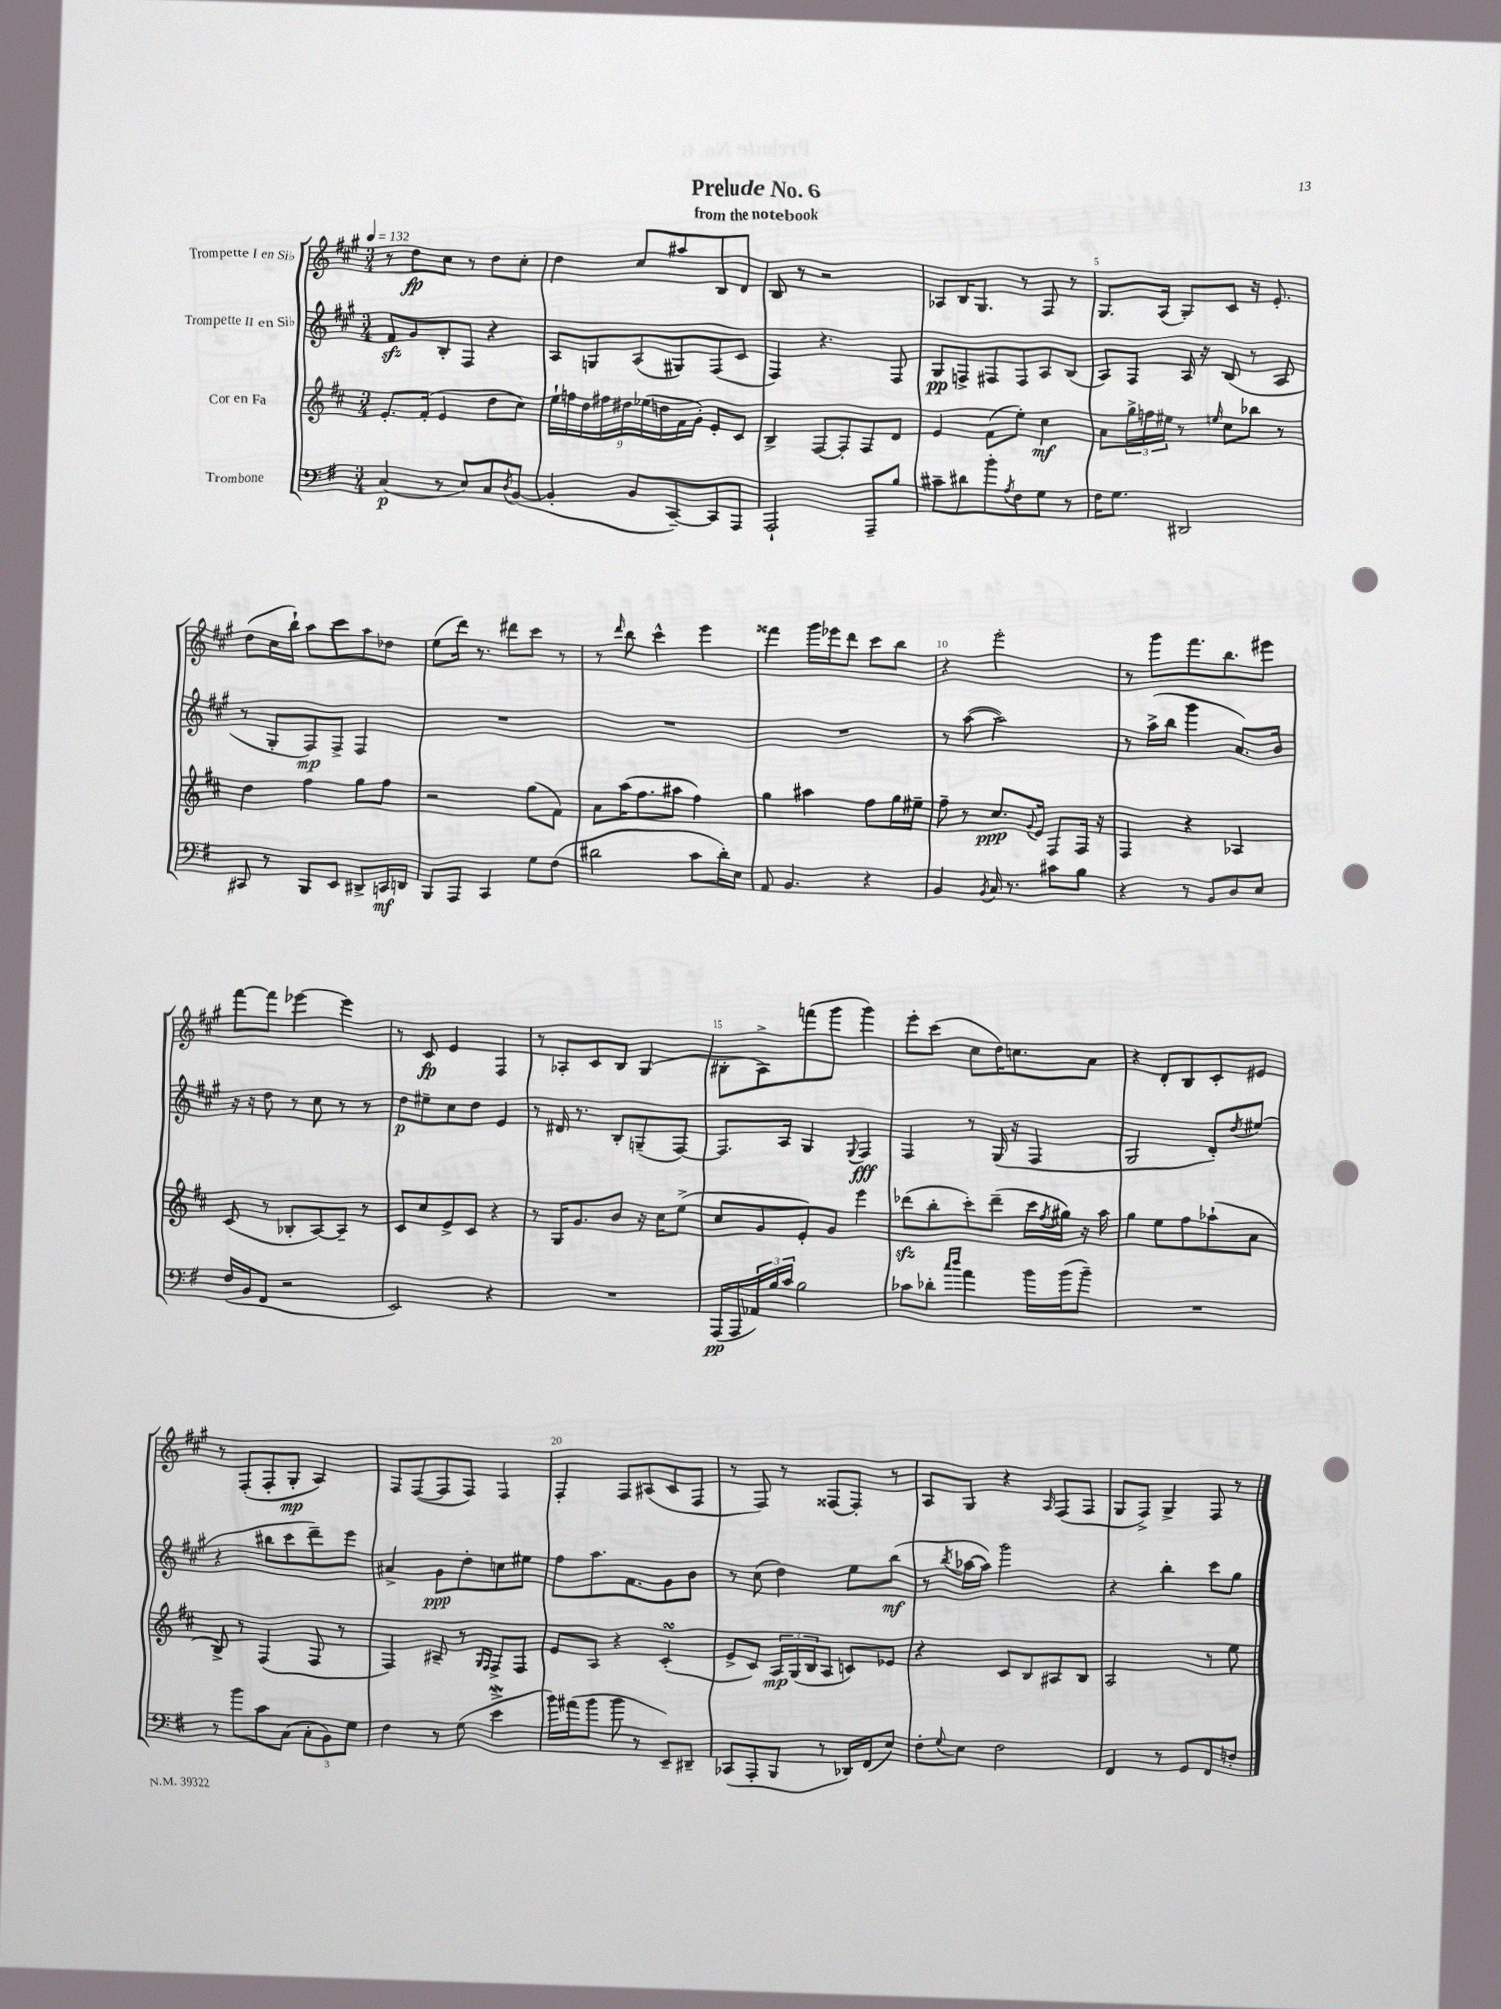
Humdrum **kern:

**kern	**dynam	**kern	**dynam	**kern	**dynam	**kern	**dynam
*part4	*part4	*part3	*part3	*part2	*part2	*part1	*part1
*staff4	*staff4	*staff3	*staff3	*staff2	*staff2	*staff1	*staff1
*I"Trombone	*	*I"Cor en Fa	*	*I"Trompette II en Si♭	*	*I"Trompette I en Si♭	*
*clefF4	*	*clefG2	*	*clefG2	*	*clefG2	*
*k[f#]	*	*k[f#c#]	*	*k[f#c#g#]	*	*k[f#c#g#]	*
*M3/4	*	*M3/4	*	*M3/4	*	*M3/4	*
*MM132	*	*MM132	*	*MM132	*	*MM132	*
=1	=1	=1	=1	=1	=1	=1	=1
(4C/	p	8.e'/L	.	8f#zz/L	.	8r	.
.	.	.	.	8g#/	.	8dd\L	fp
.	.	(16f#'/Jk	.	.	.	.	.
8r	.	4e/	.	8B'/	.	8cc#\J	.
8E/L)	.	.	.	8F#/J	.	8r	.
8C/	.	8dd\L	.	4r	.	8dd\L	.
8qD/	.	.	.	.	.	.	.
([8BB/J	.	8cc#\J)	.	.	.	8cc#'\J	.
=2	=2	=2	=2	=2	=2	=2	=2
4BB'/]	.	18ee`\LL	.	8A/L	.	4dd\	.
.	.	18ffn\	.	.	.	.	.
.	.	18dd\	.	.	.	.	.
.	.	.	.	8Gn/	.	.	.
.	.	18ff#X\	.	.	.	.	.
.	.	18dd#X\	.	.	.	.	.
8BB/L	.	.	.	(8A/	.	8cc#/L	.
.	.	(18ee-X\	.	.	.	.	.
.	.	18ddn\	.	.	.	.	.
[8CC~/)	.	.	.	8G#X/)	.	8aa#X/	.
.	.	18f#\	.	.	.	.	.
.	.	18g'\JJ)	.	.	.	.	.
8CC/]	.	8e'/L	.	(8F#/	.	8B/	.
8AAA/J	.	8c#/J	.	8c#/J	.	8d/J	.
=3	=3	=3	=3	=3	=3	=3	=3
2AAA`/	.	4B^/	.	4F#/)	.	8B/	.
.	.	.	.	.	.	8r	.
.	.	[8F#/L	.	4.r	.	2r	.
.	.	8F#'/]	.	.	.	.	.
8AAA~/L	.	8F#/	.	.	.	.	.
8B/J	.	8d/J	.	8F#/	.	.	.
=4	=4	=4	=4	=4	=4	=4	=4
8c#X~\L	.	4e/	.	8G#/L	pp	8A-X/L	.
8d#X\	.	.	.	8Fn^/	.	16B/K	.
.	.	.	.	.	.	8.G#/J	.
8b'\	.	(8f#\L	.	8F#X/	.	.	.
8qA/	.	.	.	.	.	.	.
8F#\	.	8ee'\J)	.	8F#/	.	8r	.
8G\J	.	4cc#\	mf	8A/	.	8F#/	.
8r	.	.	.	(8B/J	.	8r	.
=5	=5	=5	=5	=5	=5	=5	=5
16F#\KL	.	8a\L	.	8A/L)	.	8.G#/L	.
8.G\J	.	.	.	.	.	.	.
.	.	24gg^\L	.	8F#/J	.	.	.
.	.	24ffn\	.	.	.	.	.
.	.	.	.	.	.	(16A/Jk	.
.	.	24ee#X\JJ	.	.	.	.	.
2DD#X/	.	8r	.	16A/	.	8G#'/L)	.
.	.	.	.	16r	.	.	.
.	.	16qqeen/	.	.	.	.	.
.	.	8cc#\L	.	(8B/	.	8c#/J	.
.	.	8bb-X\J	.	8r	.	16r	.
.	.	.	.	.	.	8.e'/	.
.	.	8r	.	8A/	.	.	.
!!LO:LB:g=z
=6	=6	=6	=6	=6	=6	=6	=6
8CC#X/	.	4dd\	.	8r	.	(8dd\L	.
8r	.	.	.	8G#'/L	.	16cc#\L	.
.	.	.	.	.	.	16bb`\JJ)	.
8BBB/L	.	4ff#\	.	8F#/)	mp	8aa\L	.
8EE/J	.	.	.	8F#^/J	.	8ccc#\	.
8DD#X^/L	.	8gg\L	.	4F#/	.	8aa\	.
16CCn/L	mf	8ff#\J	.	.	.	8dd-X\J	.
16DDn/JJ	.	.	.	.	.	.	.
=7	=7	=7	=7	=7	=7	=7	=7
8BBB/L	.	2r	.	2.r	.	(8ee\L	.
8AAA/J	.	.	.	.	.	16ddd\Jk)	.
.	.	.	.	.	.	8.r	.
4CC/	.	.	.	.	.	.	.
.	.	.	.	.	.	8ddd#X\L	.
8G\L	.	(8gg\L	.	.	.	8ccc#\J	.
(8F#\J	.	8f#\J)	.	.	.	8r	.
=8	=8	=8	=8	=8	=8	=8	=8
2d#X\	.	8a\L	.	2.r	.	8r	.
.	.	.	.	.	.	16qqddd/	.
.	.	(16aa\K	.	.	.	8bb\	.
.	.	8.ff#\	.	.	.	.	.
.	.	.	.	.	.	4ccc#^^\	.
.	.	8aa#X\J	.	.	.	.	.
8c\L	.	4ff#\)	.	.	.	4eee\	.
16d#'\L)	.	.	.	.	.	.	.
16E\JJ	.	.	.	.	.	.	.
=9	=9	=9	=9	=9	=9	=9	=9
8AA/	.	4gg\	.	2.r	.	4fff##X\	.
4.BB/	.	.	.	.	.	.	.
.	.	4aa#X\	.	.	.	16ggg#\LL	.
.	.	.	.	.	.	16eee-X\J	.
.	.	.	.	.	.	8ddd\J	.
4r	.	8ff#\L	.	.	.	8ccc#\L	.
.	.	16gg\L	.	.	.	8bb\J	.
.	.	16ee#X~\JJ	.	.	.	.	.
=10	=10	=10	=10	=10	=10	=10	=10
4BB/	.	8ff#~\	.	8r	.	4r	.
.	.	8r	.	([8aa\	.	.	.
8qBB/	.	.	.	.	.	.	.
16C/	.	8.cc#/L	ppp	2aa\])	.	2eee'\	.
8.r	.	.	.	.	.	.	.
.	.	8qqg/	.	.	.	.	.
.	.	16e/Jk	.	.	.	.	.
8c#X\L	.	8F#/L	.	.	.	.	.
8B\J	.	16F#/Jk	.	.	.	.	.
.	.	16r	.	.	.	.	.
=11	=11	=11	=11	=11	=11	=11	=11
4r	.	4F#/	.	8r	.	8r	.
.	.	.	.	(16aa^\LL	.	8ggg#\L	.
.	.	.	.	16bb\JJ	.	.	.
8r	.	4r	.	4ggg#\	.	8.fff#\	.
8BB/L	.	.	.	.	.	.	.
.	.	.	.	.	.	8.bb\	.
8D/	.	4A-X/	.	8.a/L)	.	.	.
8E/J	.	.	.	.	.	8eee#X\J	.
.	.	.	.	16b/Jk	.	.	.
!!LO:LB:g=z
=12	=12	=12	=12	=12	=12	=12	=12
(16F#/LL	.	(8c#/	.	16r	.	[8fff#\L	.
16BB/J	.	.	.	16r	.	.	.
8FF#/J	.	8r	.	8dd\	.	8fff#\J]	.
2r	.	8B-X'/L	.	8r	.	[4eee-X\	.
.	.	[8A/)	.	8cc#\	.	.	.
.	.	8A~/J]	.	8r	.	4eee-\]	.
.	.	8r	.	8r	.	.	.
=13	=13	=13	=13	=13	=13	=13	=13
2EE/)	.	8c#/L	.	8dd\L	p	8r	.
.	.	8cc#/	.	8ee#X~\	.	8c#/	fp
.	.	8e^/	.	8cc#\	.	4e/	.
.	.	8c#/J	.	8dd\J	.	.	.
4r	.	4r	.	4e/	.	4F#/	.
=14	=14	=14	=14	=14	=14	=14	=14
2.r	.	8r	.	8r	.	8r	.
.	.	16G/KL	.	16d#X/	.	8A-X'/L	.
.	.	8.g/	.	8.r	.	.	.
.	.	.	.	.	.	8c#/	.
.	.	8b/J	.	8B'/L	.	8B/J	.
.	.	16r	.	(8Gn~/	.	(4G#/	.
.	.	16cc#\KL	.	.	.	.	.
.	.	(8ee^\J	.	[8F#/J)	.	.	.
=15	=15	=15	=15	=15	=15	=15	=15
(16AAA/LL	pp	8cc#/L	.	8.F#/L]	.	8B#X'\L	.
16AAA/	.	.	.	.	.	.	.
24AA-X/)	.	8g/	.	.	.	8A^\)	.
24B/	.	.	.	.	.	.	.
.	.	.	.	16A/Jk	.	.	.
24c/JJ	.	.	.	.	.	.	.
2B\	.	8e'/)	.	4G#/	.	(8fffn\	.
.	.	8g/J	.	.	.	8ggg#\J	.
.	.	.	.	8qqG#/	.	.	.
.	.	4eee\	.	4F#/	fff	4ggg#\)	.
=16	=16	=16	=16	=16	=16	=16	=16
8c-X\L	.	(8ddd-Xzz\L	.	4F#/	.	8eee'\L	.
8d-X'\J	.	8bb'\	.	.	.	(8ccc#\J	.
16qqcc/LL	.	.	.	.	.	.	.
16qqdd/JJ	.	.	.	.	.	.	.
4a\	.	8ccc#'\)	.	8r	.	8cc#\L	.
.	.	(8ddd-~\J	.	(16G#/	.	16dd\K)	.
.	.	.	.	16r	.	8.ccn\	.
16b\LL	.	16ccc#\LL	.	4F#/	.	.	.
.	.	8qff#/	.	.	.	.	.
(16b\J	.	16gg#X\JJ)	.	.	.	.	.
8b~\J)	.	16r	.	.	.	8a\J	.
.	.	16aa\	.	.	.	.	.
=17	=17	=17	=17	=17	=17	=17	=17
2.r	.	4gg\	.	2G#/	.	4r	.
.	.	8ee\L	.	.	.	8d'/L	.
.	.	8ff#\	.	.	.	8B/	.
.	.	(8aa-X`\	.	8d'/L)	.	8c#'/	.
.	.	.	.	8qdd/	.	.	.
.	.	8a\J	.	(8ee#X/J	.	8e#X/J	.
!!LO:LB:g=z
=18	=18	=18	=18	=18	=18	=18	=18
8r	.	8B^/)	.	4r	.	8r	.
8b\L	.	8r	.	.	.	(8F#'/L	.
8c\	.	(4F#/	.	8bb#X\L	.	8F#'/	.
(8C\J	.	.	.	8ccc#\	.	8G#'/J	mp
12C'\L	.	8F#/	.	8ddd~\)	.	4A/)	.
12BB\)	.	.	.	.	.	.	.
.	.	8r	.	8eee\J	.	.	.
12G\J	.	.	.	.	.	.	.
=19	=19	=19	=19	=19	=19	=19	=19
4F#\	.	4F#/)	.	4a#X^/	.	8F#/L	.
.	.	.	.	.	.	([8F#/	.
8r	.	8A#X~/	.	8g#\L	ppp	8F#/]	.
(8G\	.	8r	.	8dd'\	.	8F#/J)	.
.	.	16qqG/LL	.	.	.	.	.
.	.	16qqF#/JJ	.	.	.	.	.
4eW^\	.	8F#^/L	.	8ccn\	.	4F#/	.
.	.	8F#/J	.	8ee#X\J	.	.	.
=20	=20	=20	=20	=20	=20	=20	=20
16b\LL)	.	8e/L	.	8ff#\L	.	4F#'/	.
(16a#X\J	.	.	.	.	.	.	.
8b\J	.	8A/J	.	8.aa\	.	.	.
8b\	.	4r	.	.	.	8F#/L	.
.	.	.	.	8.f#\	.	.	.
8r	.	.	.	.	.	(8A#X/	.
8EE~/L)	.	(4c#sSsS'/	.	8g#\	.	8c#/	.
8DD#X~/J	.	.	.	8b\J	.	8F#/J	.
=21	=21	=21	=21	=21	=21	=21	=21
(8CC-X/L	.	8e^/L	.	8r	.	8r	.
8AAA'/	.	8c#/J)	.	(8cc#\	.	8F#/)	.
8BBB/J	.	24A/LL	mp	4dd\)	.	8r	.
.	.	(24G/	.	.	.	.	.
.	.	24B/J	.	.	.	.	.
8r	.	8A/J	.	.	.	[8F##X/L	.
16DD-X/LL)	.	8cn/L)	.	8ee\L	.	8F##'/J]	.
(16FF#/J	.	.	.	.	.	.	.
8E/J)	.	8e-X/J	.	(8bb\J	mf	8r	.
=22	=22	=22	=22	=22	=22	=22	=22
8F#'\L	.	4r	.	8r	.	8A/L	.
8qqG/	.	.	.	8qbb/	.	.	.
8E\J	.	.	.	[16aa-X\LL	.	8G#/J	.
.	.	.	.	16aa-\JJ])	.	.	.
2F#\	.	8c#/L	.	2ggg#\	.	4r	.
.	.	8B/	.	.	.	.	.
.	.	.	.	.	.	16qqA/	.
.	.	8A#X/	.	.	.	(8F#/L	.
.	.	8B/J	.	.	.	8F#/J	.
=23	=23	=23	=23	=23	=23	=23	=23
4FF#/	.	2A/	.	4r	.	8G#/L	.
.	.	.	.	.	.	8F#^/J)	.
8r	.	.	.	4bb'\	.	4G#^/	.
8GG/L	.	.	.	.	.	.	.
8FF#/	.	8r	.	8ccc#\L	.	8F#/	.
8Fn'/J	.	8ee\	.	8gg#\J	.	8r	.
==	==	==	==	==	==	==	==
*-	*-	*-	*-	*-	*-	*-	*-
